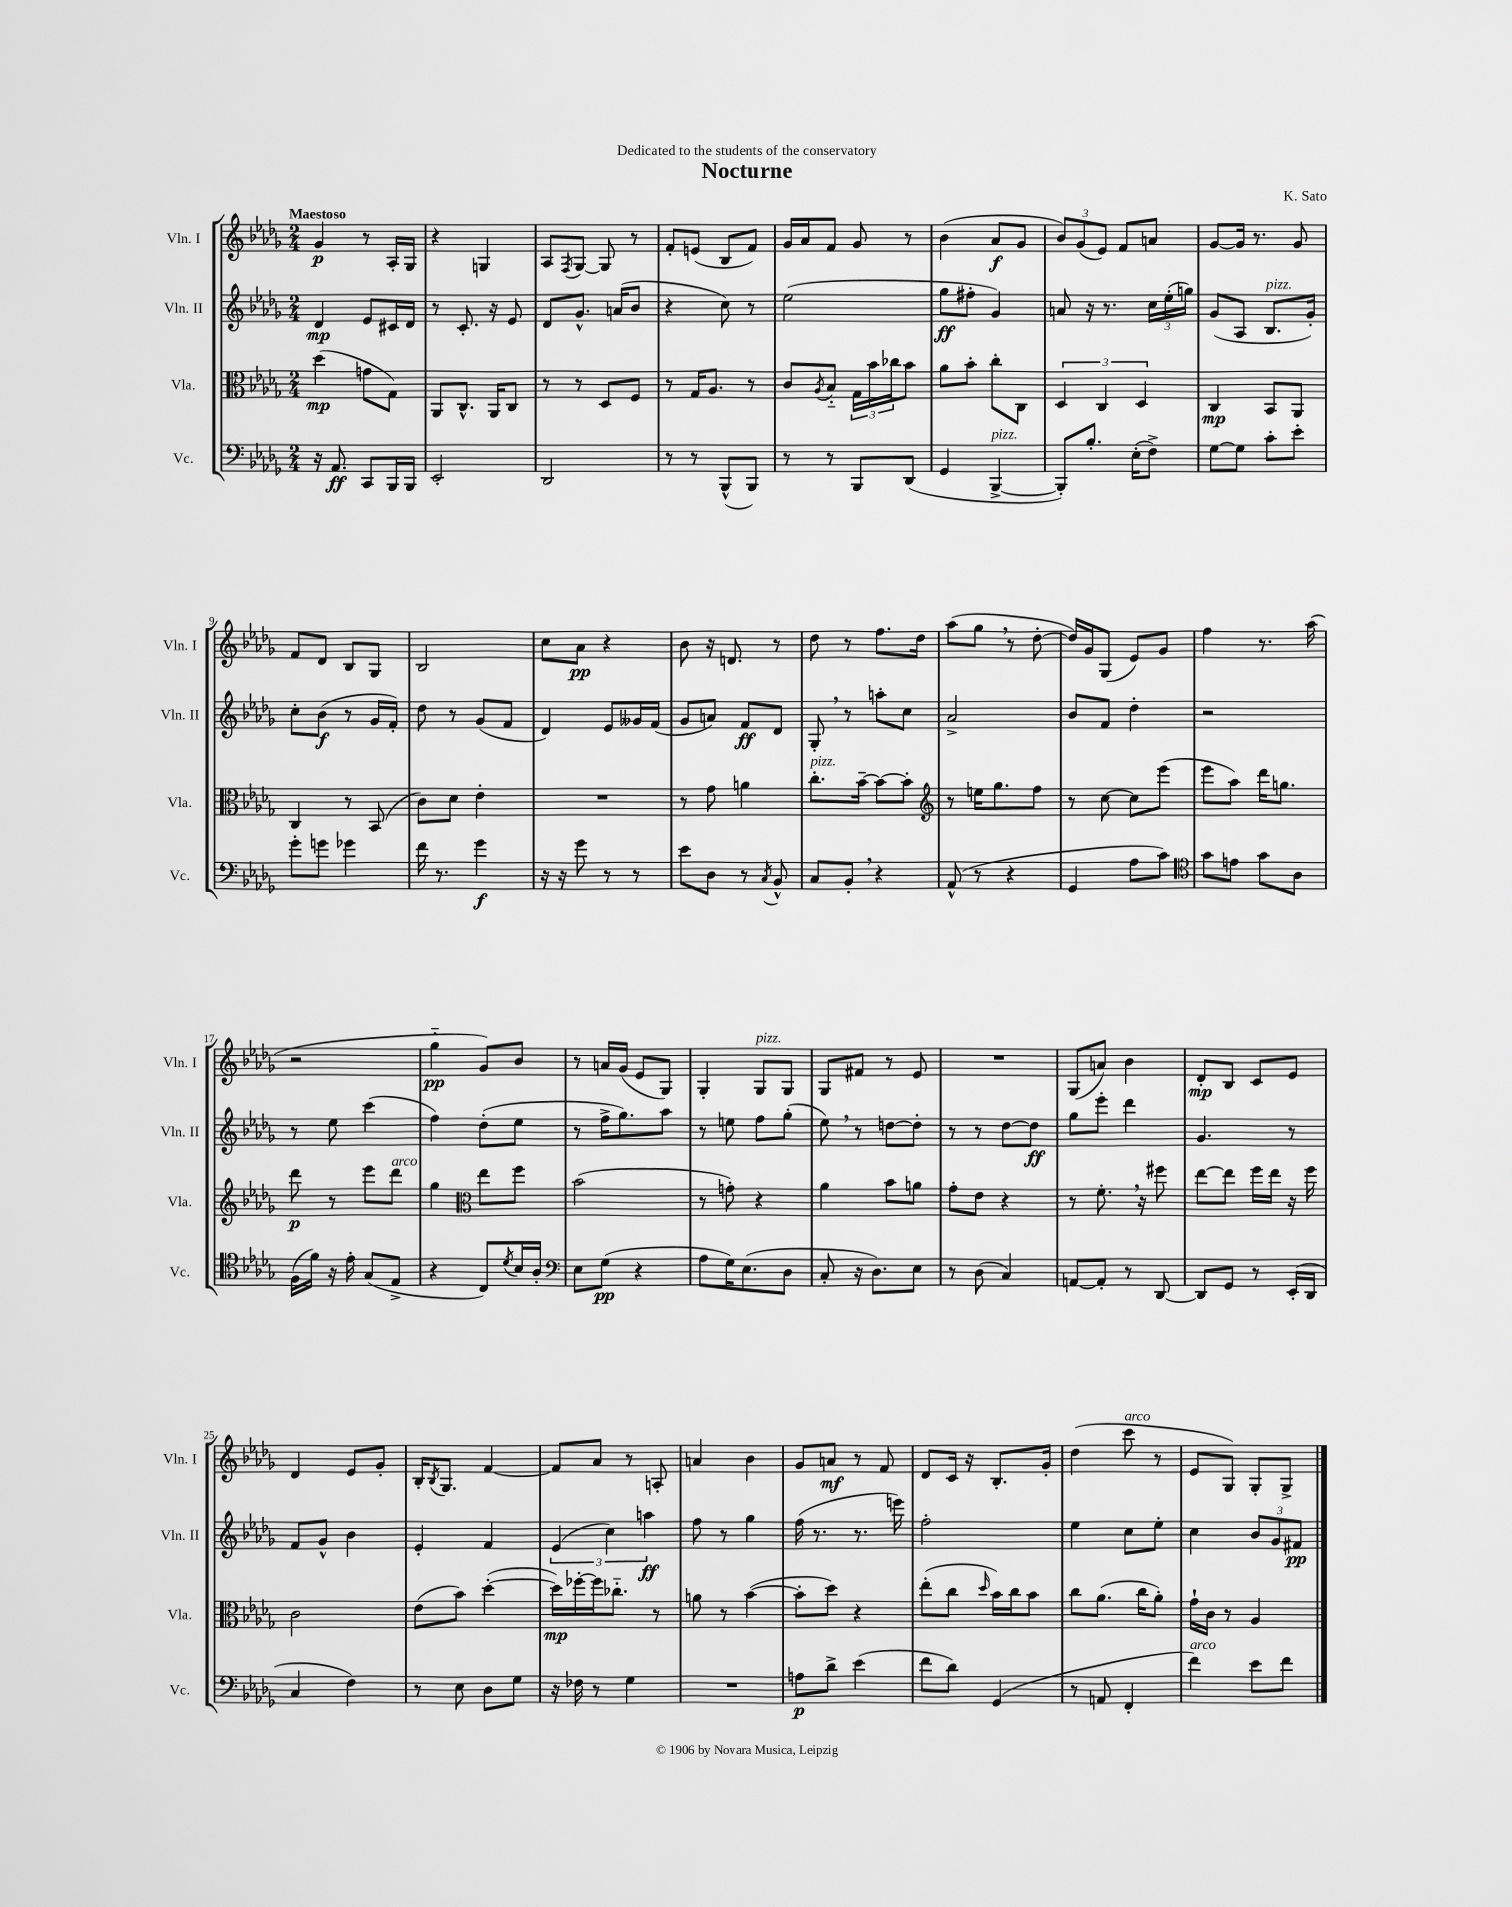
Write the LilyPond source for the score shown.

\header { title = "Nocturne" composer = "K. Sato" dedication = "Dedicated to the students of the conservatory" }
<<
\new StaffGroup <<
\new Staff = "s0" \with { instrumentName = "Vln. I" shortInstrumentName = "Vln. I" } {
    \clef treble \key des \major \numericTimeSignature \time 2/4 \tempo "Maestoso"
    ges'4\p r8 aes16-. ges16 |
    r4 g4 |
    aes8 \acciaccatura { f8 } ges8~ ges8 r8 |
    f'8-. e'8( bes8 f'8) |
    ges'16 aes'16 f'8 ges'8 r8 |
    bes'4( aes'8\f ges'8 |
    \tuplet 3/2 { bes'8) ges'8( ees'8) } f'8 a'8 |
    ges'8~ ges'16 r8. ges'8 |
    f'8 des'8 bes8 ges8 |
    bes2 |
    c''8 aes'8\pp r4 |
    bes'8 r16 d'8. r8 |
    des''8 r8 f''8. des''16 |
    aes''8( ges''8 \breathe r8 des''8~-. |
    des''16) ges'16 ges8( ees'8) ges'8 |
    f''4 r8. aes''16( |
    r2 |
    ges''4-_\pp ges'8) bes'8 |
    r8 a'16 ges'16( ees'8 ges8) |
    ges4-. ges8^\markup { \italic "pizz." } ges8 |
    ges8 fis'8 r8 ees'8 |
    R2 |
    ges8( a'8) bes'4 |
    des'8-.\mp bes8 c'8 ees'8 |
    des'4 ees'8 ges'8-. |
    bes16-. \acciaccatura { bes8 } ges8. f'4~ |
    f'8 aes'8 r8 a8-. |
    a'4 bes'4 |
    ges'8 a'8\mf r8 f'8 |
    des'8 c'16 r16 bes8.-. ges'16-. |
    des''4( c'''8^\markup { \italic "arco" } r8 |
    ees'8 ges8) ges8-. ges8-> \bar "|." |
}
\new Staff = "s1" \with { instrumentName = "Vln. II" shortInstrumentName = "Vln. II" } {
    \clef treble \key des \major \numericTimeSignature \time 2/4
    des'4\mp ees'8 cis'16 des'16 |
    r8 c'8.-. r16 ees'8 |
    des'8 ges'8.-^ a'16( bes'8 |
    r4 c''8) r8 |
    ees''2( |
    ges''8\ff fis''8-. ges'4) |
    a'8 r16 r8. \tuplet 3/2 { c''16 ees''16-.( g''16) } |
    ges'8( aes8 bes8.^\markup { \italic "pizz." } ges'16-.) |
    c''8-. bes'8\f( r8 ges'16 f'16-.) |
    des''8 r8 ges'8( f'8 |
    des'4) ees'8 geses'16 f'16( |
    ges'8 a'8) f'8\ff des'8 |
    ges8-. \breathe r8 a''8-. c''8 |
    aes'2-> |
    bes'8 f'8 des''4-. |
    r2 |
    r8 ees''8 c'''4( |
    f''4) des''8-.( ees''8 |
    r8 f''16-> ges''8.) aes''8 |
    r8 e''8 f''8 ges''8-.( |
    ees''8) \breathe r8 d''8~ d''8-. |
    r8 r8 des''8~ des''8\ff |
    ges''8 ees'''8-. des'''4 |
    ges'4. r8 |
    f'8 ges'8-^ bes'4 |
    ees'4-. f'4 |
    \tuplet 3/2 { ees'4( c''4) a''4\ff } |
    f''8 r8 ges''4 |
    f''16( r8. r8. e'''16) |
    f''2-. |
    ees''4 c''8 ees''8-. |
    c''4 \tuplet 3/2 { bes'8 ges'8 fis'8\pp } \bar "|." |
}
\new Staff = "s2" \with { instrumentName = "Vla." shortInstrumentName = "Vla." } {
    \clef alto \key des \major \numericTimeSignature \time 2/4
    des''4\mp( g'8 ges8) |
    aes,8 c8.-^ aes,16 c8 |
    r8 r8 des8 f8 |
    r8 ges16 aes8. r8 |
    c'8 \acciaccatura { aes8 } bes8-_ \tuplet 3/2 { ges16 bes'16 ces''16 } bes'8 |
    aes'8 bes'8-. c''8-. c8 |
    \tuplet 3/2 { des4 c4 des4 } |
    c4\mp bes,8 aes,8 |
    c4 r8 bes,8( |
    c'8) des'8 ees'4-. |
    R2 |
    r8 ges'8 a'4 |
    c''8.-.^\markup { \italic "pizz." } bes'16~-- bes'8~ bes'8-. |
    \clef treble r8 e''16 ges''8. f''8 |
    r8 c''8~ c''8 ees'''8( |
    ees'''8 aes''8) des'''16 g''8. |
    des'''8\p r8 ees'''8 des'''8^\markup { \italic "arco" } |
    ges''4 \clef alto ees''8 f''8 |
    bes'2( |
    r8 g'8-.) r4 |
    aes'4 bes'8 a'8 |
    ges'8-. ees'8 r4 |
    r8 f'8.-. \breathe r16 fis''8 |
    ees''8~ ees''8 f''16 ees''16 r16 f''16 |
    c'2 |
    ees'8( bes'8) des''4~-.( |
    des''16\mp) fes''16~-. fes''16 ces''8.-_ r8 |
    a'8 r8 bes'4~( |
    bes'8-. des''8) r4 |
    ees''8-.( c''8 \grace { des''16 } bes'16) c''16 bes'8 |
    c''8 aes'8.( c''16 aes'8-.) |
    ges'16-! c'16 r8 aes4 \bar "|." |
}
\new Staff = "s3" \with { instrumentName = "Vc." shortInstrumentName = "Vc." } {
    \clef bass \key des \major \numericTimeSignature \time 2/4
    r16 aes,8.\ff c,8 bes,,16 bes,,16 |
    ees,2-. |
    des,2 |
    r8 r8 bes,,8-^( bes,,8) |
    r8 r8 bes,,8 des,8( |
    ges,4 bes,,4~->^\markup { \italic "pizz." } |
    bes,,8-.) bes8.-. ees16-.( f8->) |
    ges8~ ges8 c'8-. ees'8-. |
    ges'8-. g'8 ges'4 |
    f'16 r8. ges'4\f |
    r16 r16 ges'8 r8 r8 |
    ees'8 des8 r8 \acciaccatura { c8 } bes,8-^ |
    c8 bes,8-. \breathe r4 |
    aes,8-^( r8 r4 |
    ges,4 aes8 c'8) |
    \clef tenor ges'8 e'8 ges'8 aes8 |
    f16( f'16) r16 ees'16-. ges8( ees8-> |
    r4 c8) \acciaccatura { des'8 } bes16 aes16-. |
    \clef bass ees8 ges8\pp( r4 |
    aes8 ges16) ees8.( des8 |
    c8-. r16 des8.) ees8 |
    r8 des8( c4) |
    a,8~ a,8-. r8 des,8~ |
    des,8 ges,8 r8 ees,16-.( des,16 |
    c4 f4) |
    r8 ees8 des8 ges8 |
    r16 fes16 r8 ges4 |
    R2 |
    a8\p des'8-> ees'4( |
    f'8 des'8) ges,4( |
    r8 a,8 f,4-. |
    f'4^\markup { \italic "arco" }) ees'8 f'8 \bar "|." |
}
>>
>>
